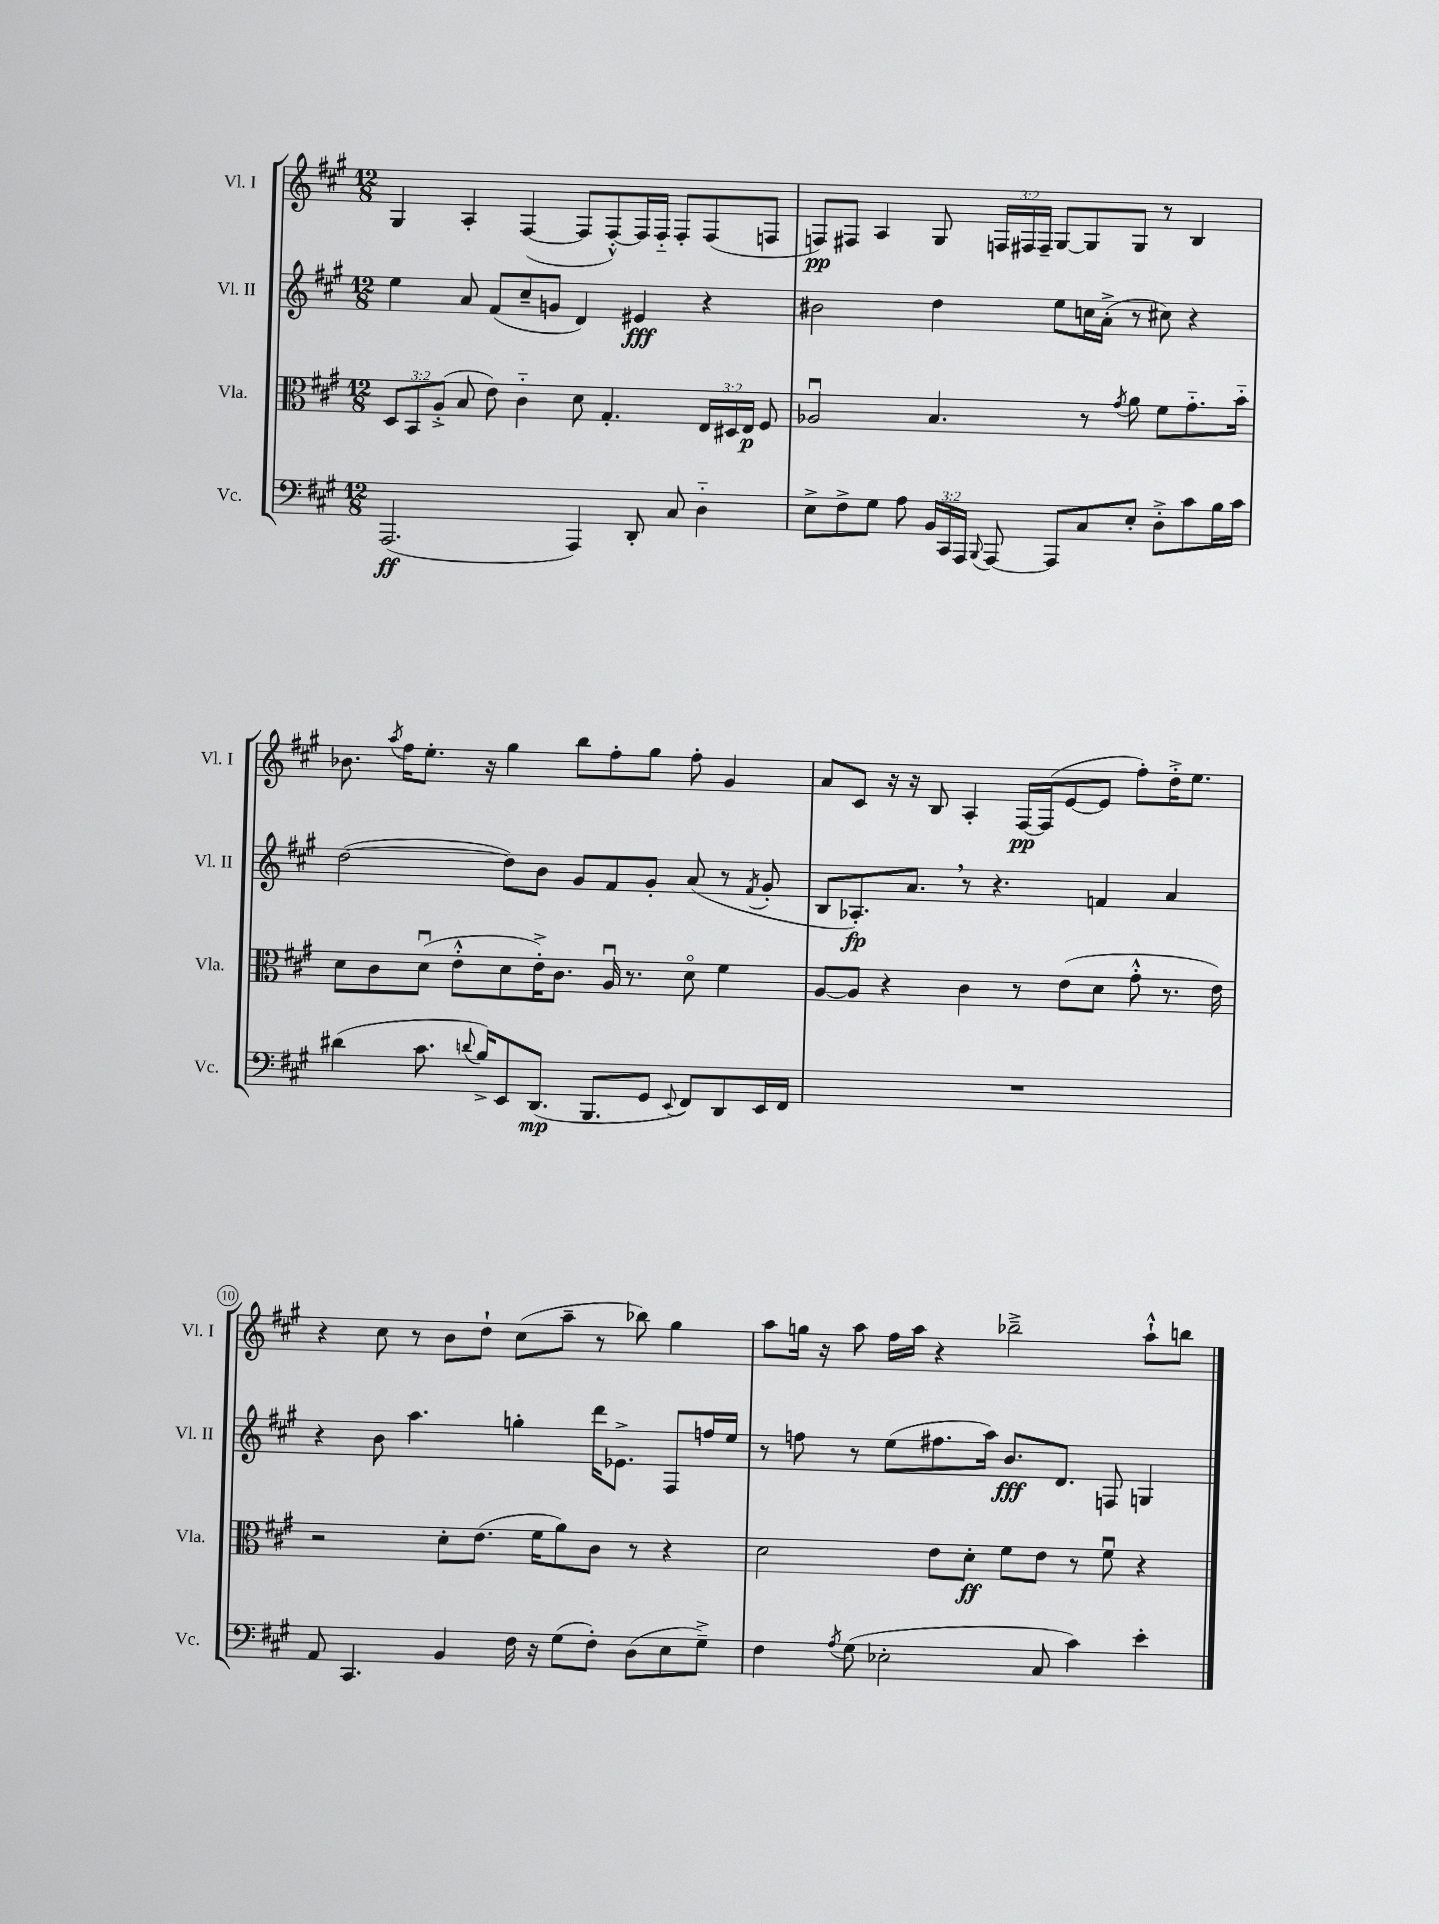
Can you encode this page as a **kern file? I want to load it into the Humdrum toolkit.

**kern	**kern	**kern	**kern
*staff4	*staff3	*staff2	*staff1
*clefF4	*clefC3	*clefG2	*clefG2
*k[f#c#g#]	*k[f#c#g#]	*k[f#c#g#]	*k[f#c#g#]
*M12/8	*M12/8	*M12/8	*M12/8
(2.AAA	12D	4ee	4G#
.	12BB	.	.
.	(12A'^	.	.
.	8B	8a	4A'
.	8e)	(8f#	.
.	4c#'~	8cc#~	([4F#
.	.	8g	.
4AAA)	8d	4d)	8F#]
.	4.G#'	.	[8F#'^^)
8DD'	.	4e#	16F#]
.	.	.	16F#'~
8C#	.	.	8F#'
4D'~	24E	4r	(8F#
.	24D#	.	.
.	24E	.	.
.	8F#	.	8F
=	=	=	=
8E^	2A-u	2b#	8F)
8F#^	.	.	8F#
8G#	.	.	4A
8A	.	.	.
24BB	4.B	4dd	8G#
24CC#	.	.	.
24AAA	.	.	.
8qqBBB	.	.	.
[8AAA	.	.	24F
.	.	.	24F#
.	.	.	24F#~
8AAA]	.	8ee	[8G#
8C#	8r	16cc	8G#]
.	.	(16a'^	.
.	8qg#	.	.
8E'	8a	8r	8G#
8D'^	8f#	8cc#)	8r
8c#	8.g#'~	4r	4B
16B	.	.	.
16c#	16b'~	.	.
=	=	=	=
(4d#	8d	([2dd	8.b-
.	8c#	.	.
.	.	.	8qaa
.	.	.	16ff#
8.c#	(8du	.	8.ee'
.	8e'^^	.	.
8qqd	.	.	.
16B^)	.	.	16r
8EE	8d	8dd])	4gg#
(8.DD	16e'^)	8b	.
.	8.c#	.	.
.	.	8g#	8bb
8.BBB	.	.	.
.	16Au	8f#	8ff#'
.	8.r	.	.
8GG#	.	8g#'	8gg#
8qqEE	.	.	.
8FF#)	8do	(8a	8ff#'
8DD	4f#	8r	4g#
.	.	8qf#	.
16EE	.	8g#'	.
16FF#	.	.	.
=	=	=	=
1.r	[8A	8B	8a
.	8A]	8.A-')	8c#
.	4r	.	16r
.	.	8.a	16r
.	.	.	8B
.	4c#	8r	4A'
.	.	4.r	.
.	8r	.	[16F#
.	.	.	(16F#]
.	(8e	.	[8e
.	8d	4f	8e]
.	8g#'^^	.	8ff#')
.	8.r	4a	16dd'^
.	.	.	8.ee
.	16e)	.	.
=	=	=	=
8AA	2r	4r	4r
4.CC#	.	.	.
.	.	8b	8cc#
.	.	4.aa	8r
4BB	8d'	.	8b
.	(8.e	.	8dd`
16F#	.	4gg'	(8cc#
16r	16f#	.	.
(8G#	8a)	.	8aa~
8F#')	8c#	16ddd	8r
.	.	8.e-^	.
(8D	8r	.	8bb-)
8E	4r	8F#	4gg#
8G#~^)	.	16ff	.
.	.	16ee	.
=	=	=	=
4F#	2d	8r	8aa
.	.	8ff	16gg
.	.	.	16r
8qA	.	.	.
(8G#	.	8r	8aa
2E-'	.	(8ee	16ff#
.	.	.	16aa
.	8e	8.ff#	4r
.	8d'	.	.
.	.	16aa)	.
.	8f#	8.b	2bb-~^
8C#	8e	.	.
.	.	8.d	.
4c#)	8r	.	.
.	8f#u	8F	.
4e'	4r	4G	8aa`^^
.	.	.	8bb
==	==	==	==
*-	*-	*-	*-
